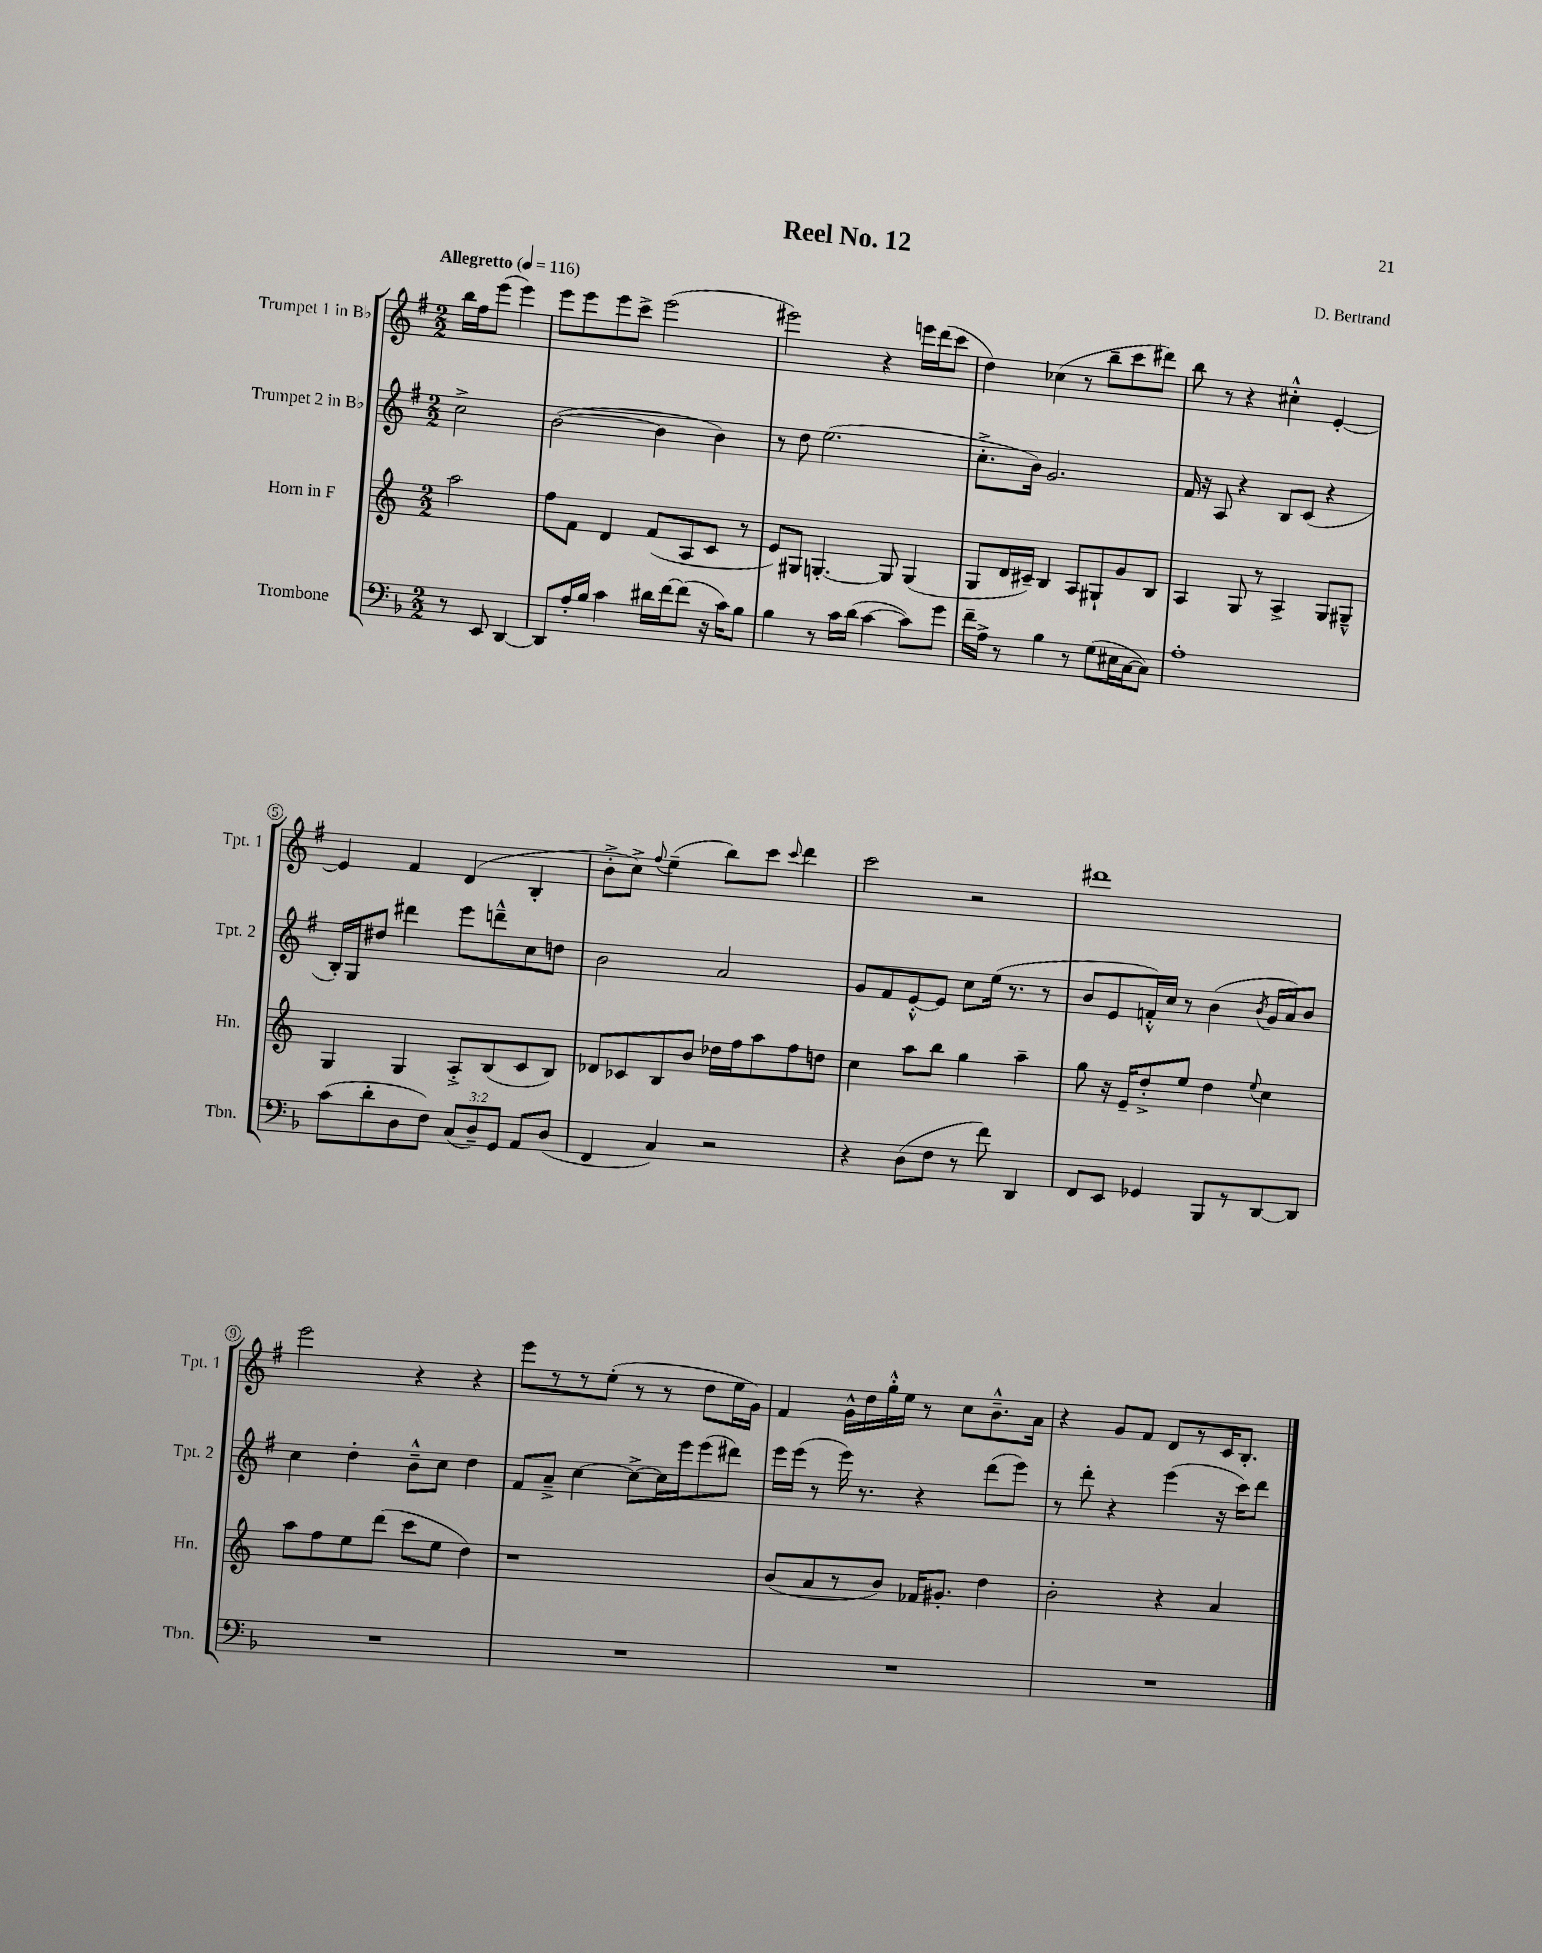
\header { title = "Reel No. 12" composer = "D. Bertrand" }
<<
\new StaffGroup <<
\new Staff = "s0" \with { instrumentName = "Trumpet 1 in Bb" shortInstrumentName = "Tpt. 1" } {
    \clef treble \key g \major \numericTimeSignature \time 2/2 \partial 2 \tempo "Allegretto" 4 = 116
    \autoBeamOff b''16[ fis''16 e'''8]( e'''4) |
    e'''8[ e'''8 e'''8 c'''8]-> e'''2( |
    eis'''2) r4 e'''16[ d'''16( c'''8] |
    d''4) ces''4( r8 b''8[-- c'''8 dis'''8]) |
    b''8 r8 r4 cis''4-.-^ e'4~-. |
    e'4 fis'4 d'4( b4-. |
    b'8[-.-> c''8]->) \appoggiatura { fis''8 } e''4--( b''8[) c'''8] \appoggiatura { c'''8 } d'''4 |
    c'''2 r2 |
    dis'''1 |
    e'''2 r4 r4 |
    e'''8[ r8 r8 e''8]-.( r8 r8 d''8[ e''16 g'16]) |
    fis'4 g'16[-^ d''16 g''16-.-^ e''16] r8 c''8[ b'8.---^ a'16] |
    r4 g'8[ fis'8] d'8[ r8 c'16 b8.]-. \bar "|." |
}
\new Staff = "s1" \with { instrumentName = "Trumpet 2 in Bb" shortInstrumentName = "Tpt. 2" } {
    \clef treble \key g \major \numericTimeSignature \time 2/2 \partial 2
    \autoBeamOff c''2-> |
    b'2~( b'4 b'4) |
    r8 d''8 e''2.( |
    c''8.[-.-> b'16]) g'2. |
    fis'16 r16 a8 r4 b8[ c'8]( r4 |
    b16[-.) g16 dis''8] dis'''4 e'''8[ d'''8---^ c''8 d''8] |
    b'2 a'2 |
    g'8[ fis'8 e'8~-.-^ e'8] c''8[ e''16]( r8. r8 |
    b'8[ e'8 f'16-.-^) c''16] r8 b'4( \acciaccatura { b'8 } g'16[ a'16) b'8] |
    c''4 d''4-. b'8[---^ c''8] d''4 |
    fis'8[ a'8]---> c''4~ c''8[~-> c''16 e'''16 e'''8( dis'''8]) |
    e'''16[ e'''16]( r8 e'''16) r8. r4 d'''8[( e'''8]) |
    r8 d'''8-. r4 e'''4( r16 c'''16[) d'''8] \bar "|." |
}
\new Staff = "s2" \with { instrumentName = "Horn in F" shortInstrumentName = "Hn." } {
    \clef treble \key c \major \numericTimeSignature \time 2/2 \partial 2
    \autoBeamOff a''2 |
    f''8[ f'8] d'4 f'8[( a8 c'8] r8 |
    e'8[) gis8] g4.~-. g8 g4( |
    g8[ d'16 cis'16]--) b4 a8[ gis8-! g'8 b8] |
    a4 g8 r8 a4-> g8[ gis8]---^ |
    g4 g4 a8[-.-> b8( c'8 b8]) |
    des'8[ ces'8 b8 b'8] des''16[ f''16 a''8 f''8 d''8] |
    c''4 a''8[ b''8] g''4 a''4-- |
    g''8 r16 e'16[-- d''8-.-> e''8] d''4 \appoggiatura { e''8 } c''4 |
    a''8[ f''8 e''8 d'''8]( c'''8[ e''8] d''4) |
    r1 |
    b'8[( a'8 r8 b'8]) fes'16[ gis'8.]-. d''4 |
    b'2-. r4 a'4 \bar "|." |
}
\new Staff = "s3" \with { instrumentName = "Trombone" shortInstrumentName = "Tbn." } {
    \clef bass \key f \major \numericTimeSignature \time 2/2 \override Staff.TupletNumber.text = #tuplet-number::calc-fraction-text \partial 2
    \autoBeamOff r8 e,8 d,4~ |
    d,8[ a16-. bes16] c'4 dis'16[ f'16~ f'8]( r16 c'16[) bes8] |
    bes4 r8 c'16[ d'16]( c'4~ c'8[) g'8] |
    f'16[-- a16]-> r8 bes4 r8 g8[( eis16 c16~ c8]) |
    a1-. |
    c'8[( d'8-. d8 f8]) \tuplet 3/2 { c8[( d8--) g,8] } a,8[ d8]( |
    f,4 c4) r2 |
    r4 d8[( f8] r8 f'8) d,4 |
    f,8[ e,8] ges,4 bes,,8[ r8 d,8~ d,8] |
    R1 |
    R1 |
    R1 |
    R1 \bar "|." |
}
>>
>>
\layout { \context { \Score \override BarNumber.stencil = #(make-stencil-circler 0.1 0.3 ly:text-interface::print) } }
